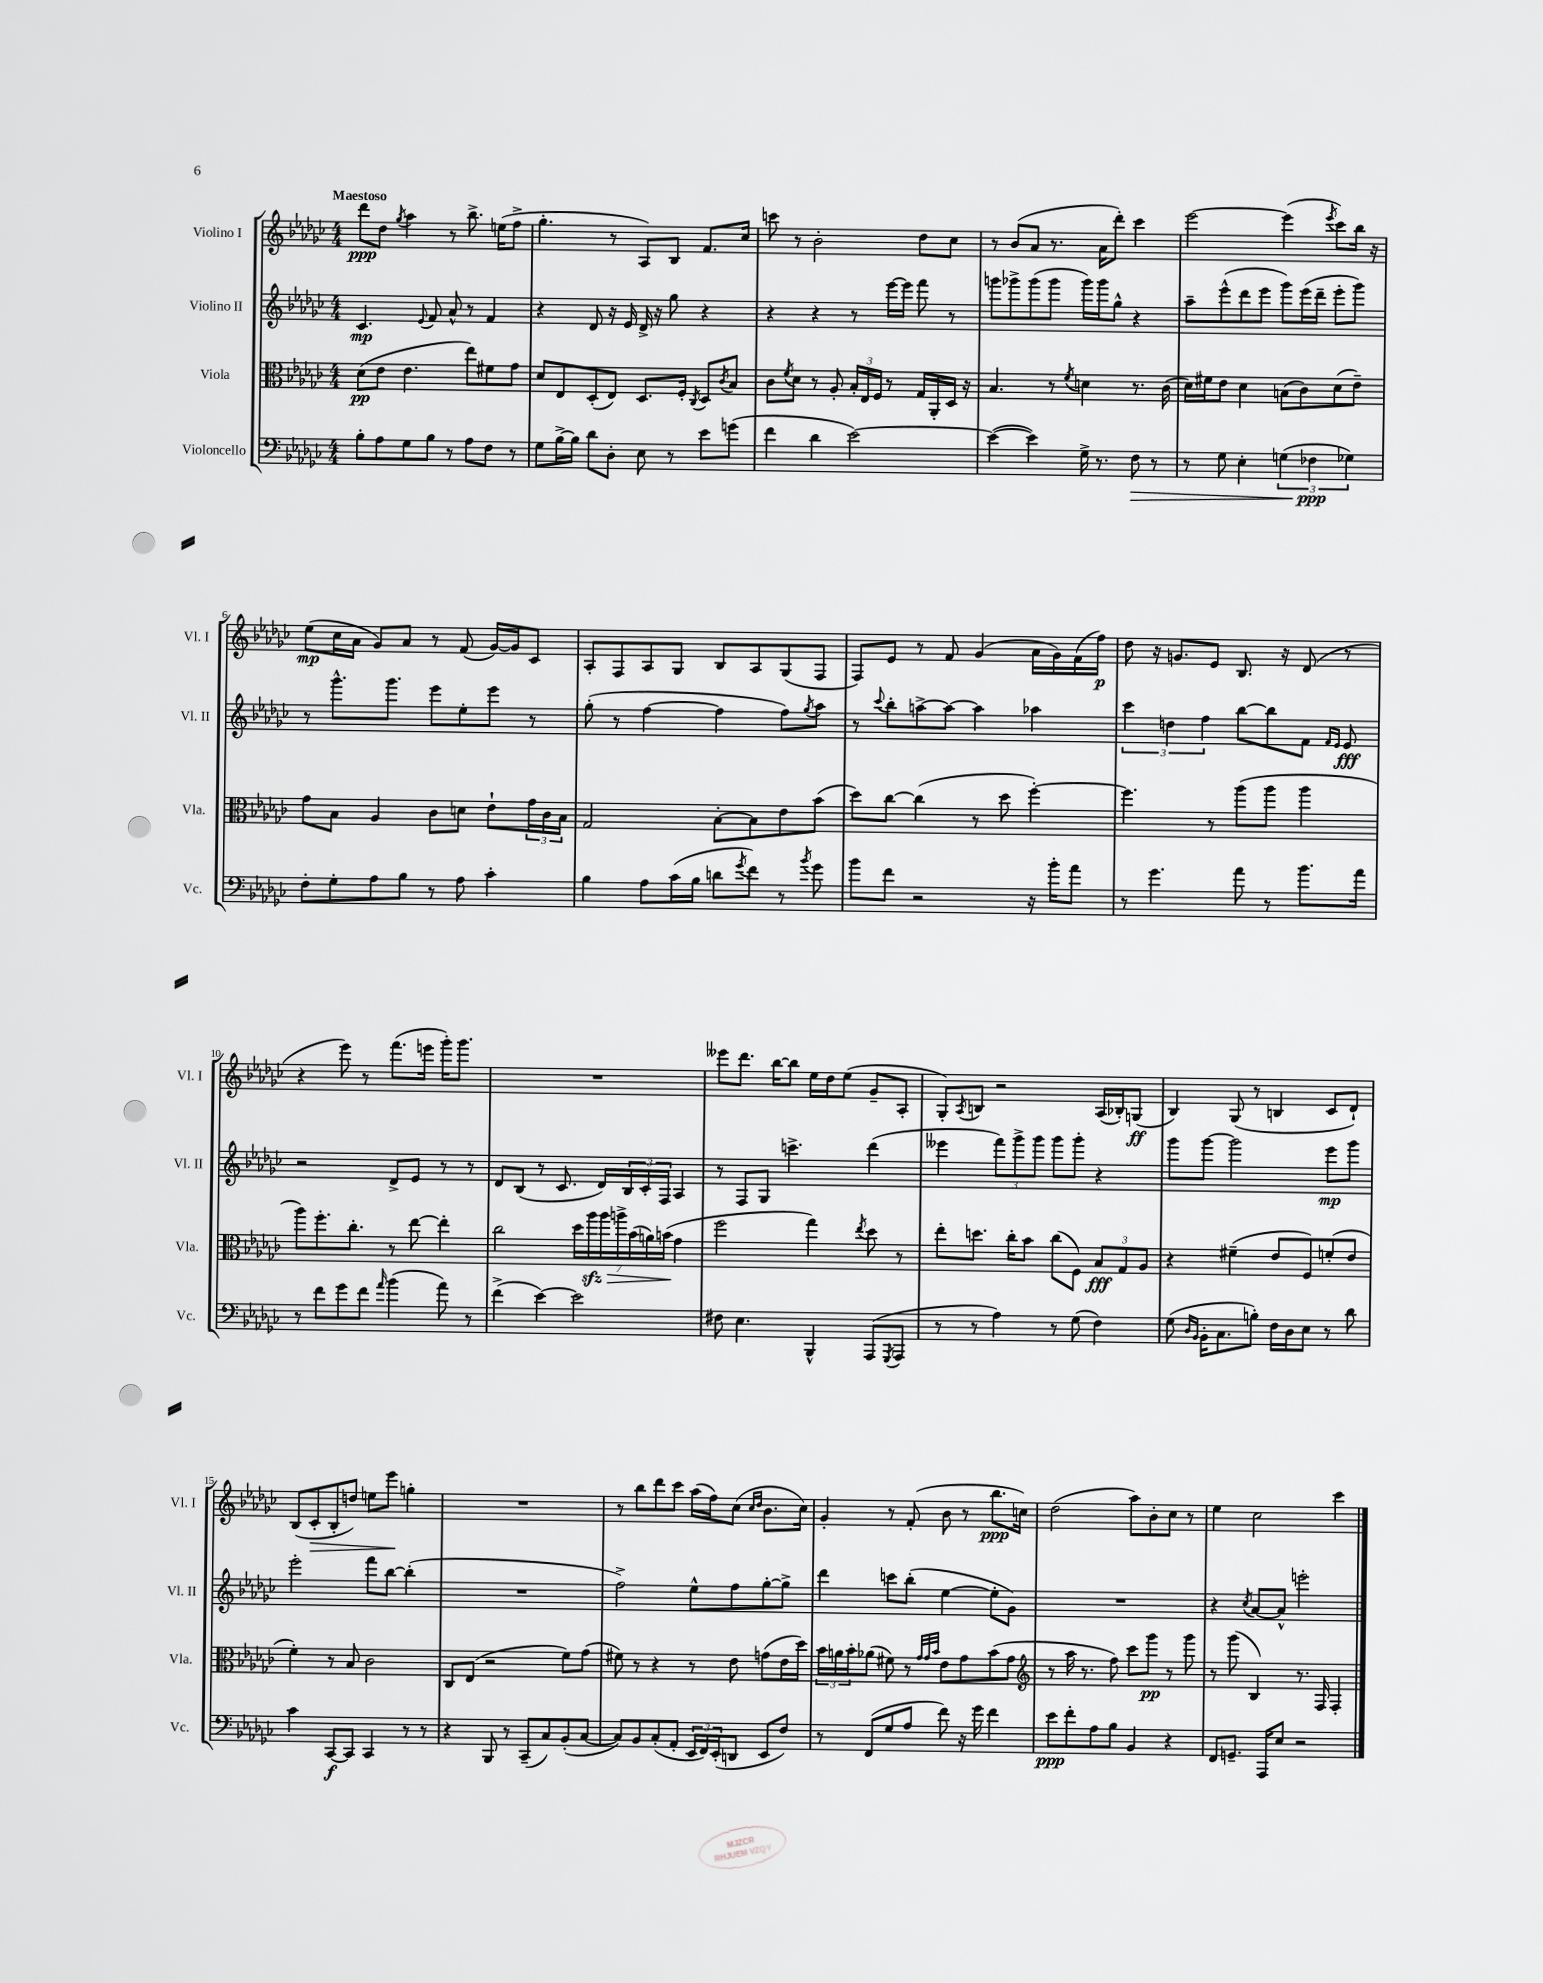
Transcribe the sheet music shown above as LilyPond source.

<<
\new StaffGroup <<
\new Staff = "s0" \with { instrumentName = "Violino I" shortInstrumentName = "Vl. I" } {
    \clef treble \key ges \major \numericTimeSignature \time 4/4 \tempo "Maestoso"
    des'''8\ppp des''8 \acciaccatura { ges''8 } aes''4 r8 bes''8.-> e''16( f''8-> |
    ges''4.-. r8 aes8) bes8 f'8. ces''16 |
    c'''8 r8 bes'2-. des''8 ces''8 |
    r8 bes'8( aes'8 r8. aes'16 des'''8-.) ces'''4 |
    ees'''2~ ees'''4( \acciaccatura { ees'''8 } ces'''8) bes''16 r16 |
    ees''8\mp( ces''16 aes'16 ges'8) aes'8 r8 f'8( ges'16~) ges'16 ces'8 |
    aes8-. f8 aes8 ges8 bes8 aes8 ges8( f8 |
    f8) ees'8 r8 f'8 ges'4( aes'16 ges'16) f'16( f''16\p) |
    des''8 r16 g'8. ees'8 bes8. r16 des'8( r8 |
    r4 ees'''8) r8 f'''8.( e'''16 ges'''16-.) ges'''8. |
    R1 |
    eeses'''8 des'''8. bes''16~ bes''8 ees''16 des''16 ees''8( ges'8-- aes8-. |
    ges8-.) \acciaccatura { aes8 } b8 r2 aes16( bes16-.) g8\ff( |
    bes4) ges8( r8 b4 ces'8 des'8-!) |
    bes8( ces'8-.\> bes8-. d''8) e''8 ees'''8\! g''4-. |
    R1 |
    r8 bes''8 des'''8 ces'''8 aes''16( f''16) ces''8( \grace { ces''16 des''16 } bes'8. ces''16) |
    ges'4-. r8 f'8-.( bes'8 r8 bes''8.\ppp c''16) |
    des''2( aes''8) bes'8-. ces''8 r8 |
    ees''4 ces''2 ces'''4 \bar "|." |
}
\new Staff = "s1" \with { instrumentName = "Violino II" shortInstrumentName = "Vl. II" } {
    \clef treble \key ges \major \numericTimeSignature \time 4/4
    ces'4.\mp \appoggiatura { ees'8 } f'8 aes'8-^ r8 f'4 |
    r4 des'8 r16 ees'16 des'16-> r16 ges''8 r4 |
    r4 r4 r8 ees'''16~ ees'''16 f'''8 r8 |
    g'''8 ges'''8-> ges'''8( ges'''8 ges'''16) ges'''16 ges''8-^ r4 |
    aes''8-- ees'''8-^( des'''8 ees'''8 ges'''8) ees'''16( des'''16-- ees'''8-. ges'''8) |
    r8 ges'''8.-^ ges'''8. ees'''8 ees''8-. ees'''8 r8 |
    ges''8-.( r8 f''4~ f''4 f''8) \acciaccatura { ges''8 } aes''8 |
    r8 \appoggiatura { ces'''8 } bes''8-. a''8~-> a''8~ a''4 aes''4 |
    \tuplet 3/2 { ces'''4 d''4 f''4 } bes''8~ bes''8 f'8 \grace { f'16 ees'16 } ees'8\fff |
    r2 des'8-> ees'8 r8 r8 |
    des'8 bes8( r8 ces'8. des'16) \tuplet 3/2 { bes16 ces'16-. f16 } aes4 |
    r8 f8 ges8 c'''4.-> des'''4( |
    eeses'''4 \tuplet 3/2 { f'''8) ges'''8-> ges'''8 } ges'''8 ges'''8-. r4 |
    ges'''8 ges'''8~ ges'''2 ees'''8\mp ges'''8 |
    ees'''2-. f'''8 bes''8~ bes''4-.( |
    R1 |
    f''2->) ees''8-^ f''8 ges''8~-. ges''8-> |
    des'''4 c'''8 bes''8-.( ees''4~ ees''8-. ges'8) |
    R1 |
    r4 \acciaccatura { ces''8 } aes'8~ aes'8-^ e'''2-. \bar "|." |
}
\new Staff = "s2" \with { instrumentName = "Viola" shortInstrumentName = "Vla." } {
    \clef alto \key ges \major \numericTimeSignature \time 4/4
    des'8\pp( ees'8 ees'4. ees''8) fis'8 ges'8 |
    des'8 ees8 des8-.( ees8) des8. f16-. \acciaccatura { ces8 } des8 \acciaccatura { ces'8 } bes8 |
    ces'8 \acciaccatura { f'8 } des'8 r8 aes8-. \tuplet 3/2 { bes16-. ees16 f16 } r8 ges16 aes,16-. des16 r16 |
    bes4. r8 \acciaccatura { f'8 } d'4 r8. ces'16( |
    des'16) fis'16 ees'8 des'4 b8( ces'8) des'8( ees'8--) |
    ges'8 bes8 aes4 ces'8 d'8 ees'8-! \tuplet 3/2 { ges'16 ces'16 bes16 } |
    ges2 bes8~-. bes8 ees'8 bes'8( |
    des''8) ces''8~ ces''4( r8 des''8 f''4~-.) |
    f''4. r8 aes''8( aes''8 aes''4 |
    aes''8) f''8.-. ces''8.-. r8 ees''8~ ees''4-. |
    ces''2 \tuplet 7/4 { des''16 aes''16\sfz\> aes''16 a''16-> bes'16( a'16) b'16\!( } ges'4 |
    f''2 ges''4) \acciaccatura { ees''8 } des''8 r8 |
    ees''8-. d''8. ces''16-. bes'8 ces''8( f8) \tuplet 3/2 { bes8\fff ges8 aes8 } |
    r4 fis'4--( ees'8 f8) f'8-.( ees'8 |
    f'4-.) r8 bes8 ces'2 |
    ces8 ees8( r2 f'8) ges'8( |
    fis'8) r8 r4 r8 ees'8 g'8( ees'16 des''16) |
    \tuplet 3/2 { bes'16 a'16 bes'16-. } aes'8( fis'8) r8 \grace { ges'32 ges'32 bes'32 } ees'8 ges'8 bes'8( ges'8 |
    \clef treble r8 aes''16 r8. f''8) ces'''8 ges'''8\pp r8 ges'''8 |
    r8 ges'''8( bes4) r8. f16 f4-. \bar "|." |
}
\new Staff = "s3" \with { instrumentName = "Violoncello" shortInstrumentName = "Vc." } {
    \clef bass \key ges \major \numericTimeSignature \time 4/4
    bes8-. aes8 ges8 bes8 r8 aes8 f8 r8 |
    ges8 bes16~-> bes16 des'8 des8-. ees8 r8 ees'8 g'8( |
    f'4 des'4 ees'2~) |
    ees'4~( ees'4) ges16-> r8. f8\> r8 |
    r8 ges8 ees4-. \tuplet 3/2 { g4( fes4\ppp\! ges4) } |
    f8-. ges8-. aes8 bes8 r8 aes8 ces'4-. |
    bes4 aes8 ces'16( bes16 d'8 \acciaccatura { ges'8 } f'8) r8 \acciaccatura { bes'8 } ges'8 |
    bes'8 f'8 r2 r16 bes'16-. aes'8 |
    r8 ges'4. aes'8 r8 bes'8. aes'16 |
    r8 f'8 ges'8 f'8 \grace { aes'16 } bes'4( aes'8) r8 |
    f'4->( ees'4~) ees'2 |
    fis8 ees4. bes,,4-^ aes,,8( \acciaccatura { ges,,8 } aes,,8 |
    r8 r8 aes4) r8 ges8( f4) |
    ges8( \grace { des16 bes,16 } bes,16-. ces8. b8-.) f16 des16 ees8 r8 des'8 |
    ces'4 ces,8~\f ces,8 ces,4 r8 r8 |
    r4 bes,,8 r8 ces,8--( ces8) bes,8-.( ces8~ |
    ces8) bes,8 ces8-.( aes,8-. \tuplet 3/2 { ees,16 f,16) ees,16-.( } d,8 ees,8 f8) |
    r8 f,8( ges8 aes8 f'8) r16 ges'16 f'4 |
    ees'8\ppp f'8-. aes8 bes8 bes,4 r4 |
    f,8 g,8.-- aes,,16 ees8 r2 \bar "|." |
}
>>
>>
